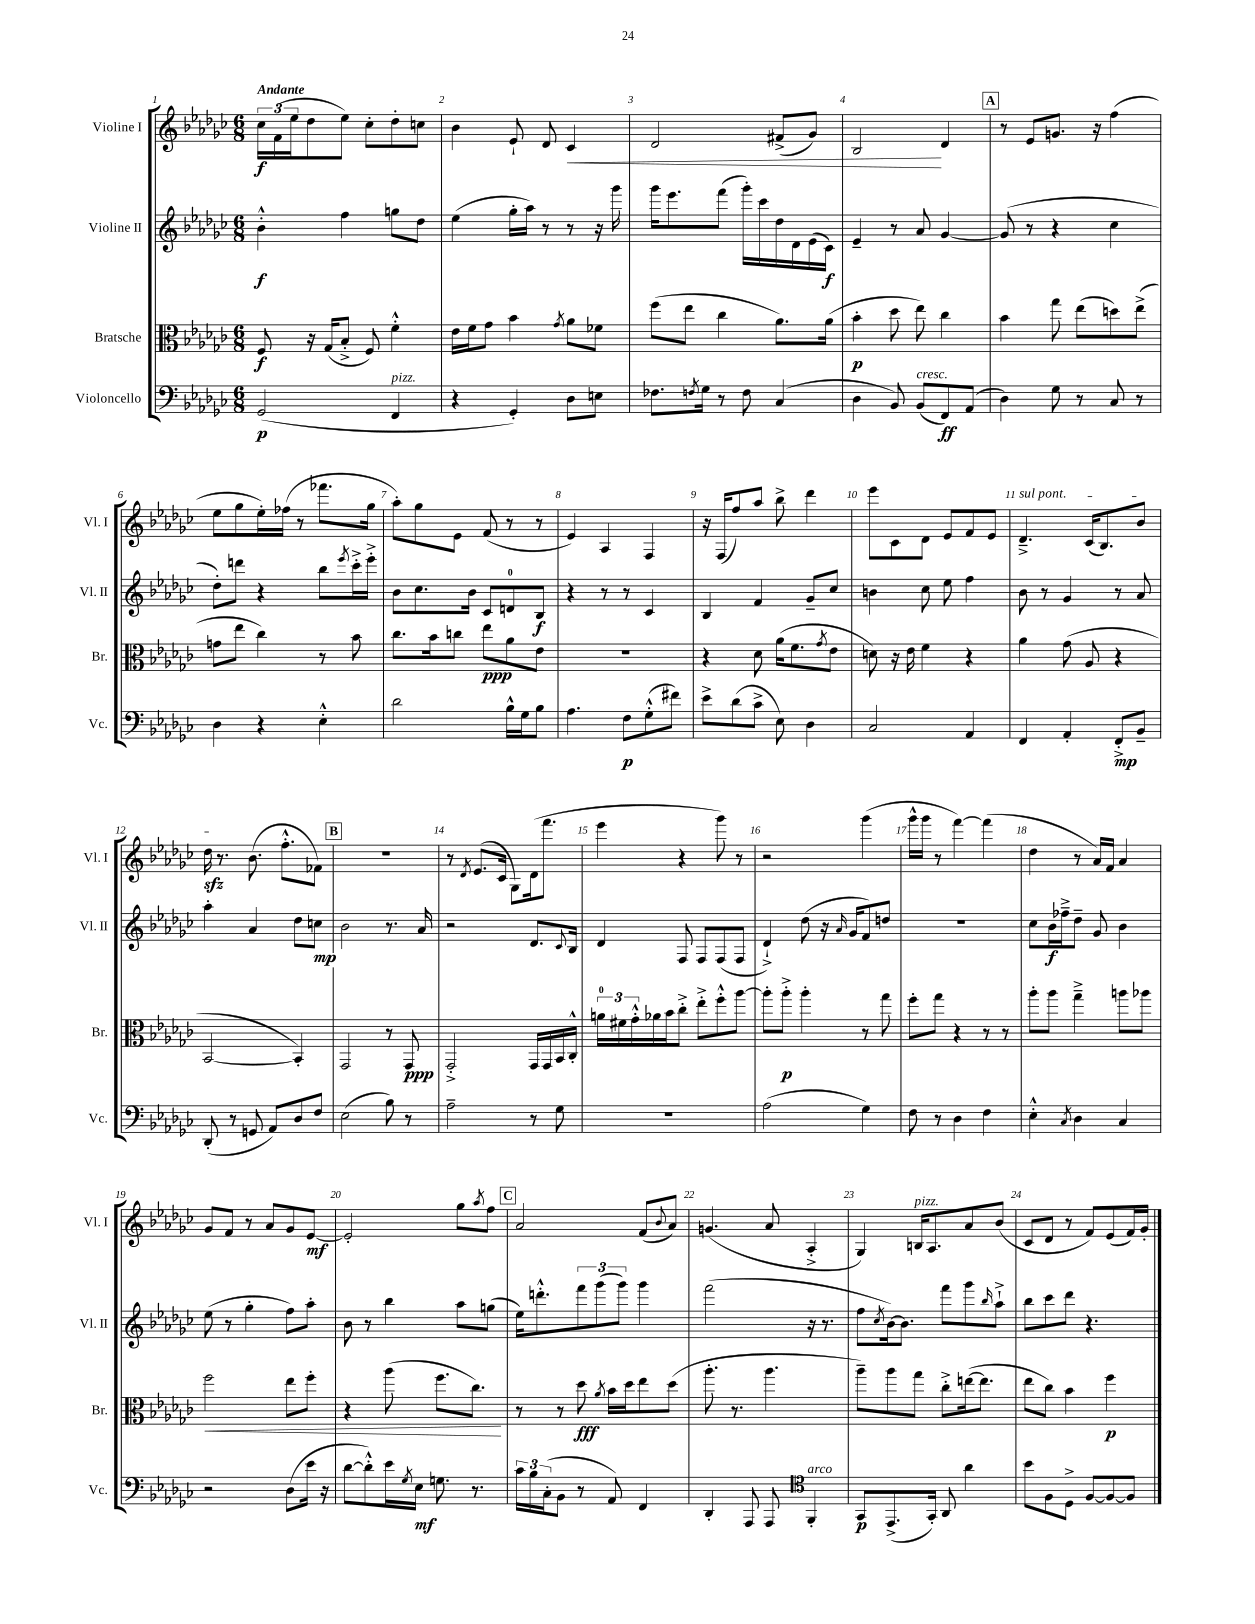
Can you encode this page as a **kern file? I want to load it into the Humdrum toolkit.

**kern	**kern	**kern	**kern
*staff4	*staff3	*staff2	*staff1
*clefF4	*clefC3	*clefG2	*clefG2
*k[b-e-a-d-g-c-]	*k[b-e-a-d-g-c-]	*k[b-e-a-d-g-c-]	*k[b-e-a-d-g-c-]
*M6/8	*M6/8	*M6/8	*M6/8
(2GG-	8F	4b-'^^	24cc-
.	.	.	(24f
.	.	.	24ee-
.	16r	.	8dd-
.	(16G-	.	.
.	8B-'^	4ff	8ee-)
.	8F)	.	8cc-'
4FF	4f'^^	8gg	8dd-'
.	.	8dd-	8cc
=	=	=	=
4r	16e-	(4ee-	4b-
.	16f	.	.
.	8g-	.	.
4GG-')	4b-	16gg-'	8e-`
.	.	16aa-)	.
.	.	8r	8d-
.	8qg-	.	.
8D-	8a-	8r	4c-
8E	8f-	16r	.
.	.	16ggg-	.
=	=	=	=
8.F-	(8ff	16ggg-	2d-
.	.	8.eee-	.
.	8ee-	.	.
8qF	.	.	.
16G-	.	.	.
8r	4cc-	(8fff	.
8F	.	16ggg-')	.
.	.	16ccc-	.
(4C-	8.a-)	16dd-	(8f#^
.	.	16d-	.
.	.	(16e-	8g-)
.	(16a-	16c-)	.
=	=	=	=
4D-	4b-'	4e-~	2B-
8BB-)	8dd-	8r	.
(8BB-	8ee-)	8a-	.
8FF)	4cc-	[4g-	4d-
(8AA-	.	.	.
=	=	=	=
4D-)	4b-	(8g-]	8r
.	.	8r	8e-
8G-	8gg-	4r	8.g
8r	(8ee-	.	.
.	.	.	16r
8C-	8dd)	4cc-	(4ff
8r	(8ee-^	.	.
=	=	=	=
4D-	8g	8dd-')	8ee-
.	8ee-	8ddd	8gg-
4r	4cc-)	4r	16ee-')
.	.	.	(16ff-
.	.	.	8r
4E-'^^	8r	8bb-	8.fff-
.	.	8qeee-	.
.	8b-	16ccc-'^	.
.	.	16eee-'^	16gg-
=	=	=	=
2d-	8.cc-	8b-	8aa-')
.	.	8.cc-	8gg-
.	16b-	.	.
.	8cc	.	8e-
.	.	16b-	.
.	8ee-	8c-	(8f
16B-^^	8a-	8d	8r
16G-	.	.	.
8B-	8e-	8B-	8r
=	=	=	=
4.A-	2.r	4r	4e-)
.	.	8r	4A-
8F	.	8r	.
(8G-'^^	.	4c-	4F
8f#)	.	.	.
=	=	=	=
8e-^	4r	4B-	16r
.	.	.	(16F
(8d-	.	.	8ff)
8c-^	8d-	4f	8aa-
8E-)	(16a-	.	8bb-^
.	8.f	.	.
4D-	.	8g-~	4ddd-
.	8qg-	.	.
.	8e-	8cc-	.
=	=	=	=
2C-	8d)	4b	8eee-
.	16r	.	8c-
.	16e-	.	.
.	4f	8cc-	8d-
.	.	8ee-	8e-
4AA-	4r	4ff	8f
.	.	.	8e-
=	=	=	=
4FF	4a-	8b-	4.d-~^
.	.	8r	.
4AA-'	(8g-	4g-	.
.	8A-	.	(16c-
.	.	.	8.B-)
8FF'^	4r	8r	.
8BB-~	.	8a-	8b-
=	=	=	=
(8DD-'	[2BB-	4aa-'	16dd-
.	.	.	8.r
8r	.	.	.
8GG	.	4a-	(8.b-
8AA-)	.	.	.
.	.	.	8.ff'^^
8D-	4BB-'])	8dd-	.
8F	.	8cc	8f-)
=	=	=	=
(2E-	2GG-	2b-	2.r
8B-)	8r	8.r	.
8r	8GG-	.	.
.	.	16a-	.
=	=	=	=
2A-~	2GG-'^	2r	8r
.	.	.	8qd-
.	.	.	(8.e-
.	.	.	16c-
.	.	.	8G-)
8r	16GG-	8.d-	(16d-
.	16GG-	.	8.fff
8G-	16BB-	.	.
.	.	8qqc-	.
.	16C-'^^	16B-	.
=	=	=	=
2.r	24a	4d-	4eee-
.	24f#	.	.
.	24g-'^^	.	.
.	16a-	.	.
.	16b-	.	.
.	8cc-'^	8F	4r
.	8ee-'^	8F	.
.	8ff'^^	(8F	8ggg-)
.	[8aa-	8F	8r
=	=	=	=
(2A-	8aa-']	4d-`^)	2r
.	8aa-'^	.	.
.	4aa-'	(8dd-	.
.	.	16r	.
.	.	16qqa-	.
.	.	16g-	.
4G-)	8r	8f)	(4ggg-
.	8gg-	8dd	.
=	=	=	=
8F	8ff'	2.r	16ggg-^^
.	.	.	16ggg-
8r	8gg-	.	8r
4D-	4r	.	[4fff)
4F	8r	.	(4fff]
.	8r	.	.
=	=	=	=
4E-'^^	8aa-'	8cc-	4dd-
.	8aa-	16b-	.
.	.	16ff-~^	.
8qC-	.	.	.
4D-	4gg-~^	8dd-~	8r
.	.	8g-	16a-)
.	.	.	16f
4C-	8aa	4b-	4a-
.	8aa-	.	.
=	=	=	=
2r	2ff	(8ee-	8g-
.	.	8r	8f
.	.	4gg-'	8r
.	.	.	8a-
(8D-	8ee-	8ff)	8g-
16e-	8ff'	8aa-'	[8e-
16r	.	.	.
=	=	=	=
[8d-	4r	8b-	2e-']
8d-'^^])	.	8r	.
16e-	(8aa-	4bb-	.
8qG-	.	.	.
16E-	.	.	.
8.G	8.ff	.	.
.	.	8aa-	8gg-
8.r	8.cc-)	.	.
.	.	.	8qaa-
.	.	(8gg	8ff
=	=	=	=
24c-	8r	16ee-)	2a-
24B-	.	.	.
.	.	8.ddd'^^	.
(24C-'	.	.	.
8BB-	8r	.	.
8r	8dd-	12fff	.
.	.	(12ggg-	.
.	8qa-	.	.
8AA-)	16b-	.	.
.	.	12ggg-)	.
.	16dd-	.	.
4FF	8ee-	4ggg-	(8f
.	.	.	8qqb-
.	(8dd-	.	8a-)
=	=	=	=
4DD-'	8.aa-'	(2fff	(4.g
.	8.r	.	.
8AAA-	.	.	.
8AAA-	4.aa-	.	8a-
*clefC4	*	*	*
4FF'	.	16r	4A-'^
.	.	8.r	.
=	=	=	=
8GG-	8aa-~)	8ff	4G-)
.	.	8qcc-	.
(8.EE-^	8aa-	[16b-)	.
.	.	8.b-]	.
.	8gg-	.	16B
16GG-')	.	.	8.A-
8AA-	8cc-'^	8fff	.
4a-	([16ee	8ggg-	8a-
.	8.ee]	.	.
.	.	16qqbb-	.
.	.	8aa-`^	(8b-
=	=	=	=
8b-	8ee-	8bb-	8c-
8F	8cc-)	8ccc-	8d-
8D-^	4b-	8ddd-	8r
[8F	.	4.r	8f)
8F_	4ff	.	(8e-
8F]	.	.	16f)
.	.	.	16g-'
==	==	==	==
*-	*-	*-	*-
